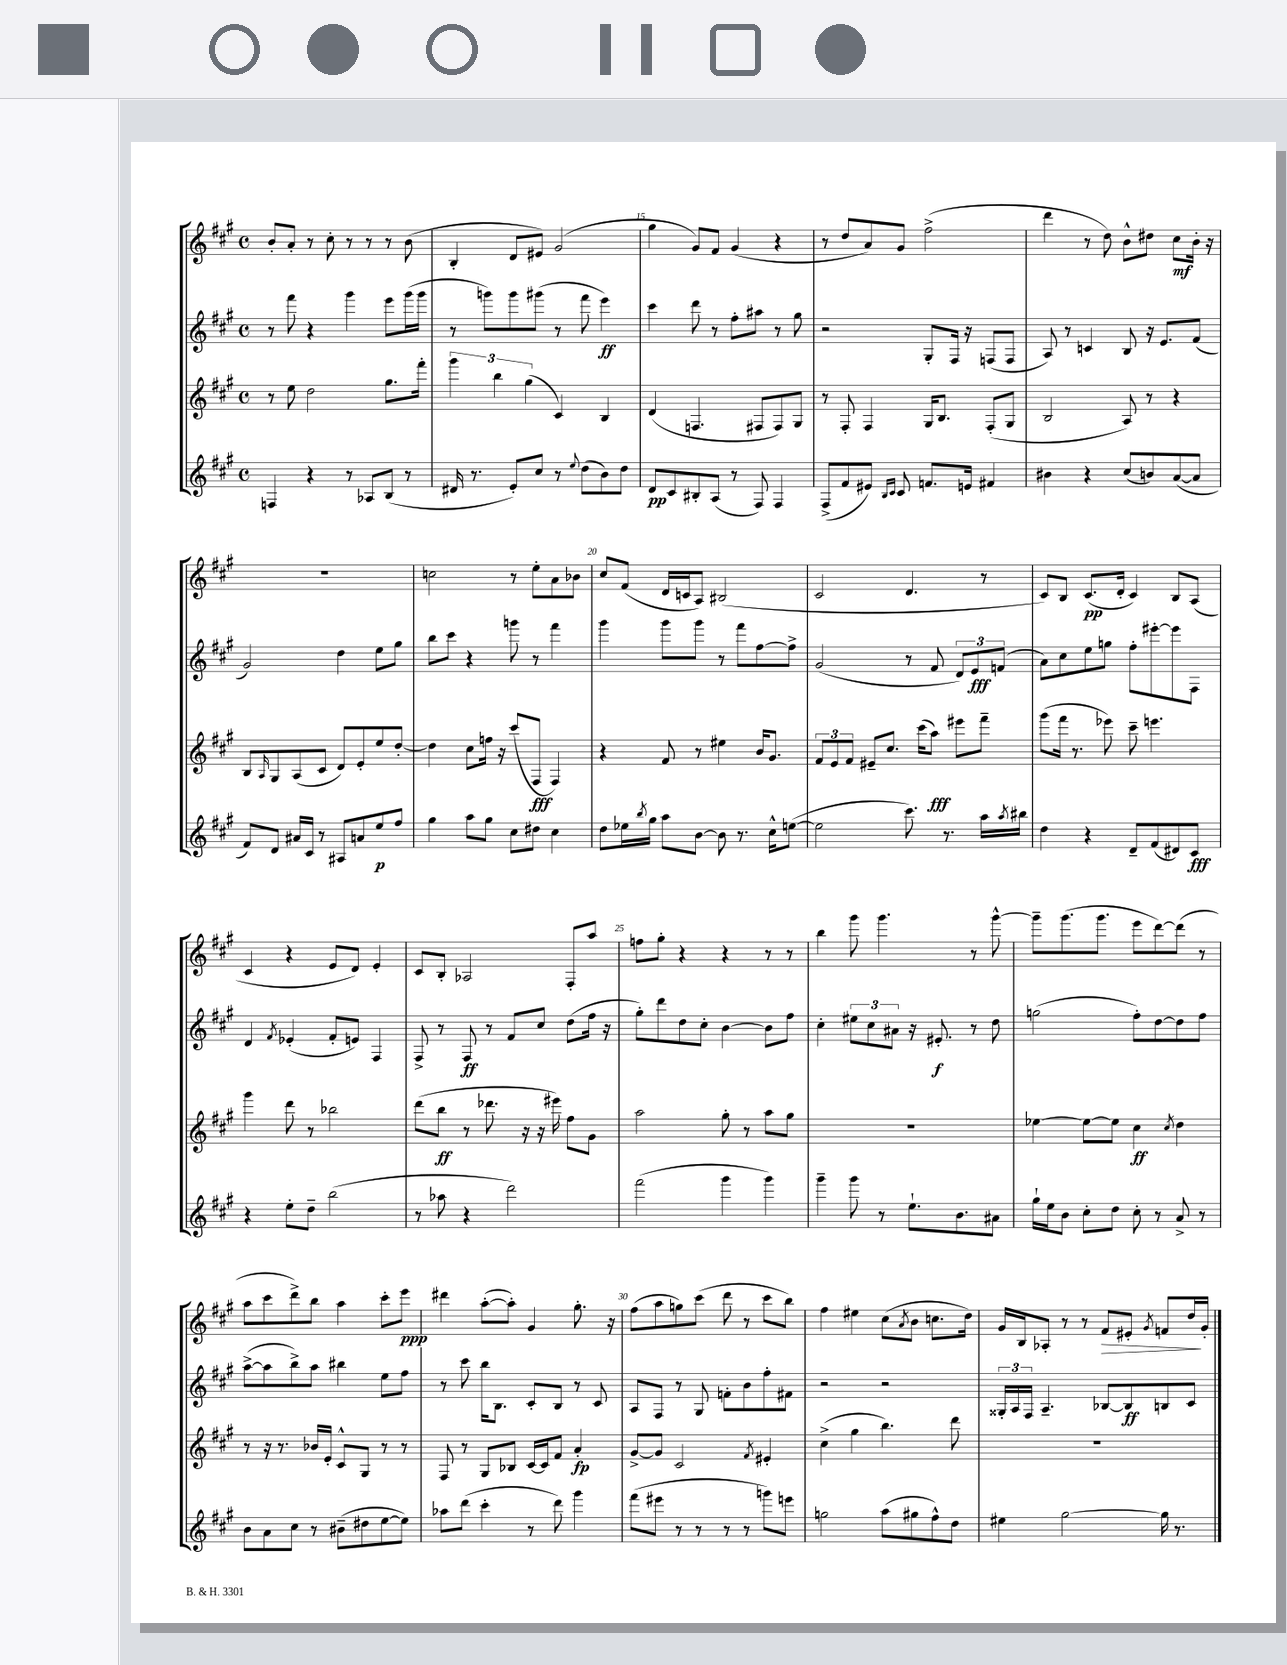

**kern	**kern	**kern	**kern
*staff4	*staff3	*staff2	*staff1
*clefG2	*clefG2	*clefG2	*clefG2
*k[f#c#g#]	*k[f#c#g#]	*k[f#c#g#]	*k[f#c#g#]
*M4/4	*M4/4	*M4/4	*M4/4
*met(c)	*met(c)	*met(c)	*met(c)
4F	8r	8r	8b'
.	8ee	8fff#	8a'
4r	2dd	4r	8r
.	.	.	8cc#'
8r	.	4ggg#	8r
8A-	.	.	8r
(8B	8.gg#	8eee	8r
8r	.	(16ggg#	(8b
.	16fff#'	16ggg#	.
=	=	=	=
16d#	6ggg#	8r	4B'
8.r	.	.	.
.	.	8ggg)	.
.	6bb	.	.
8e')	.	8ggg	8d
.	(6gg#	.	.
8cc#	.	(8ggg#	8e#)
8r	4c#)	8r	(2g#
8qqee	.	.	.
(8dd	.	8fff#	.
8b)	4B	4eee)	.
8dd	.	.	.
=	=	=	=
8d	(4d	4ccc#	4gg#
8c#	.	.	.
8B#'	4.F	8ddd	8g#)
(8A	.	8r	8f#
8r	.	8ff#'	(4g#
8F#)	8F#	8aa#	.
4F#	8F#)	8r	4r
.	8G#	8gg#	.
=	=	=	=
(8F#^	8r	2r	8r
8f#	8F#'	.	8dd
8e#)	4F#	.	8a)
16qqB	.	.	.
16qqc#	.	.	.
8c#	.	.	8g#
8.f	16G#	8G#'	(2ff#^
.	8.B	.	.
.	.	16F#	.
16e	.	16r	.
4f#	(8F#'	(8F	.
.	8G#	8F	.
=	=	=	=
4b#	2B	8A)	4ddd
.	.	8r	.
4r	.	4c	8r
.	.	.	8dd)
(8cc#	8A)	8B	8b^^
8b)	8r	16r	8dd#
.	.	8.e	.
([8a	4r	.	8cc#
8a]	.	(8f#	16b'
.	.	.	16r
=	=	=	=
8f#)	8B	2g#)	1r
.	16qqA	.	.
8d	8G#	.	.
16a#	(8A	.	.
16c#	.	.	.
8r	8c#	.	.
8A#	8d)	4dd	.
8a	8e'	.	.
8ee	8ee	8ee	.
8ff#	[8dd'	8gg#	.
=	=	=	=
4gg#	4dd]	8bb	2cc
.	.	8ccc#	.
8aa	8cc#	4r	.
8gg#	16ff	.	.
.	16r	.	.
8cc#	(8ccc#	8ggg	8r
8dd#	8F#	8r	8ee'
4cc#	4F#)	4fff#	8a
.	.	.	8b-
=	=	=	=
8dd	4r	4ggg#	8cc#
16ee-	.	.	(8f#
8qbb	.	.	.
16gg#	.	.	.
8aa	8f#	8ggg#	16d
.	.	.	16c
[8b	8r	8ggg#	8A)
8b]	4ee#	8r	(2B#
8.r	.	8fff#	.
.	16b	[8ff#	.
16cc#^^	8.g#	.	.
([8ee	.	8ff#^]	.
=	=	=	=
2ee]	12f#	(2g#	2c#
.	12e	.	.
.	12f#	.	.
.	8e#~	.	.
.	8.cc#	.	.
8.ccc#)	.	8r	4.d
.	(16ccc#	.	.
.	8aa)	8f#	.
8.r	.	.	.
.	8eee#	12d)	.
.	.	12e	.
16aa	8fff#~	.	8r
.	.	(12f	.
8qaa	.	.	.
16bb#	.	.	.
=	=	=	=
4dd	(8ggg#	8a)	8c#)
.	16fff#	8cc#	8B
.	8.r	.	.
4r	.	8ee	(8.c#
.	8eee-)	8gg	.
.	.	.	16d'
8d~	8ccc#~	8ff#'	4c#)
(8f#	4.eee	[8eee#'	.
8d#)	.	8eee#]	8B
8c#	.	8F#	(8A
=	=	=	=
4r	4ggg#	4d	4c#
.	.	8qf#	.
8ee'	8ddd	(4e-'	4r
8dd~	8r	.	.
(2bb	2bb-	8f#'	8e
.	.	8e)	8d)
.	.	4F#	4e'
=	=	=	=
8r	(8ddd	8F#^	8c#
8aa-	8bb	8r	8B'
4r	8r	8F#	2A-
.	8.ddd-	8r	.
2ddd)	.	8f#	.
.	16r	.	.
.	16r	8cc#	.
.	16eee#)	.	.
.	8ff#	(8dd	8F#'
.	8g#	16ff#	8aa
.	.	16r	.
=	=	=	=
(2fff#	2aa	8gg#')	8ff
.	.	8ddd	8gg#'
.	.	8dd	4r
.	.	8cc#'	.
4ggg#	8gg#'	[4b	4r
.	8r	.	.
4ggg#)	8aa	8b]	8r
.	8gg#	8ff#	8r
=	=	=	=
4ggg#~	1r	4cc#'	4bb
8ggg#	.	12ee#	8ggg#
.	.	12cc#	.
8r	.	.	4.ggg#
.	.	12a#	.
8.ee`	.	16r	.
.	.	8.e#'	.
8.b	.	.	.
.	.	8r	8r
8a#	.	8dd	[8ggg#^^
=	=	=	=
16gg#`	[4ee-	(2gg	8ggg#~]
16ee	.	.	.
8b	.	.	(8.ggg#
8cc#'	8ee-_	.	.
.	.	.	8.ggg#
8dd	8ee-]	.	.
8cc#'	4cc#	8ff#')	8eee
8r	.	[8dd	[8ddd)
.	8qcc#	.	.
8a^	4dd	8dd]	(8ddd]
8r	.	8ff#	8r
=	=	=	=
8b	8r	([8aa^	8aa
8a	16r	8aa]	8ccc#
.	8.r	.	.
8cc#	.	8bb^)	8ddd^)
8r	16b-	8aa	8bb
.	16e'	.	.
(8b#~	8c#^^	4bb#	4aa
8dd#	8G#	.	.
[8ee	8r	8ee	8ccc#'
8ee])	8r	8ff#	8eee
=	=	=	=
8aa-	8F#	8r	4ddd#
(8ddd	8r	8ccc#	.
4ccc#'	8G#	16bb	([8aa'
.	.	8.B	.
.	8B-	.	8aa'])
8r	[16c#	8c#'	4g#
.	16c#]	.	.
8ddd)	8f#	8B	.
4ggg#	4a'	8r	8.gg#'
.	.	8c#	.
.	.	.	16r
=	=	=	=
(8fff#	[8g#^	8A	(8ff#
8eee#	8g#]	8F#	8aa
8r	2c#	8r	8gg)
8r	.	8G#	(8ccc#
8r	.	8f'	8ddd
8r	.	8b	8r
.	8qf#	.	.
8ggg)	4e#'	8ff#'	8ccc#
8eee	.	8f#	8bb)
=	=	=	=
2gg	(4cc#^	2r	4ff#
.	4gg#	.	4ee#
(8aa	4.bb)	2r	(8cc#
.	.	.	8qa
8gg#	.	.	8b
8ff#^^)	.	.	8.cc
8dd	8ddd	.	.
.	.	.	16dd)
=	=	=	=
4ee#	1r	24G##'	16g#
.	.	24A	.
.	.	.	16B
.	.	24F#	.
.	.	4.A~	8A-'
[2gg#	.	.	8r
.	.	.	8r
.	.	[8B-	8f#
.	.	8B-]	8e#'
.	.	.	8qg#
16gg#]	.	8B	8f
8.r	.	.	.
.	.	8c#	16dd
.	.	.	16g#'
==	==	==	==
*-	*-	*-	*-
